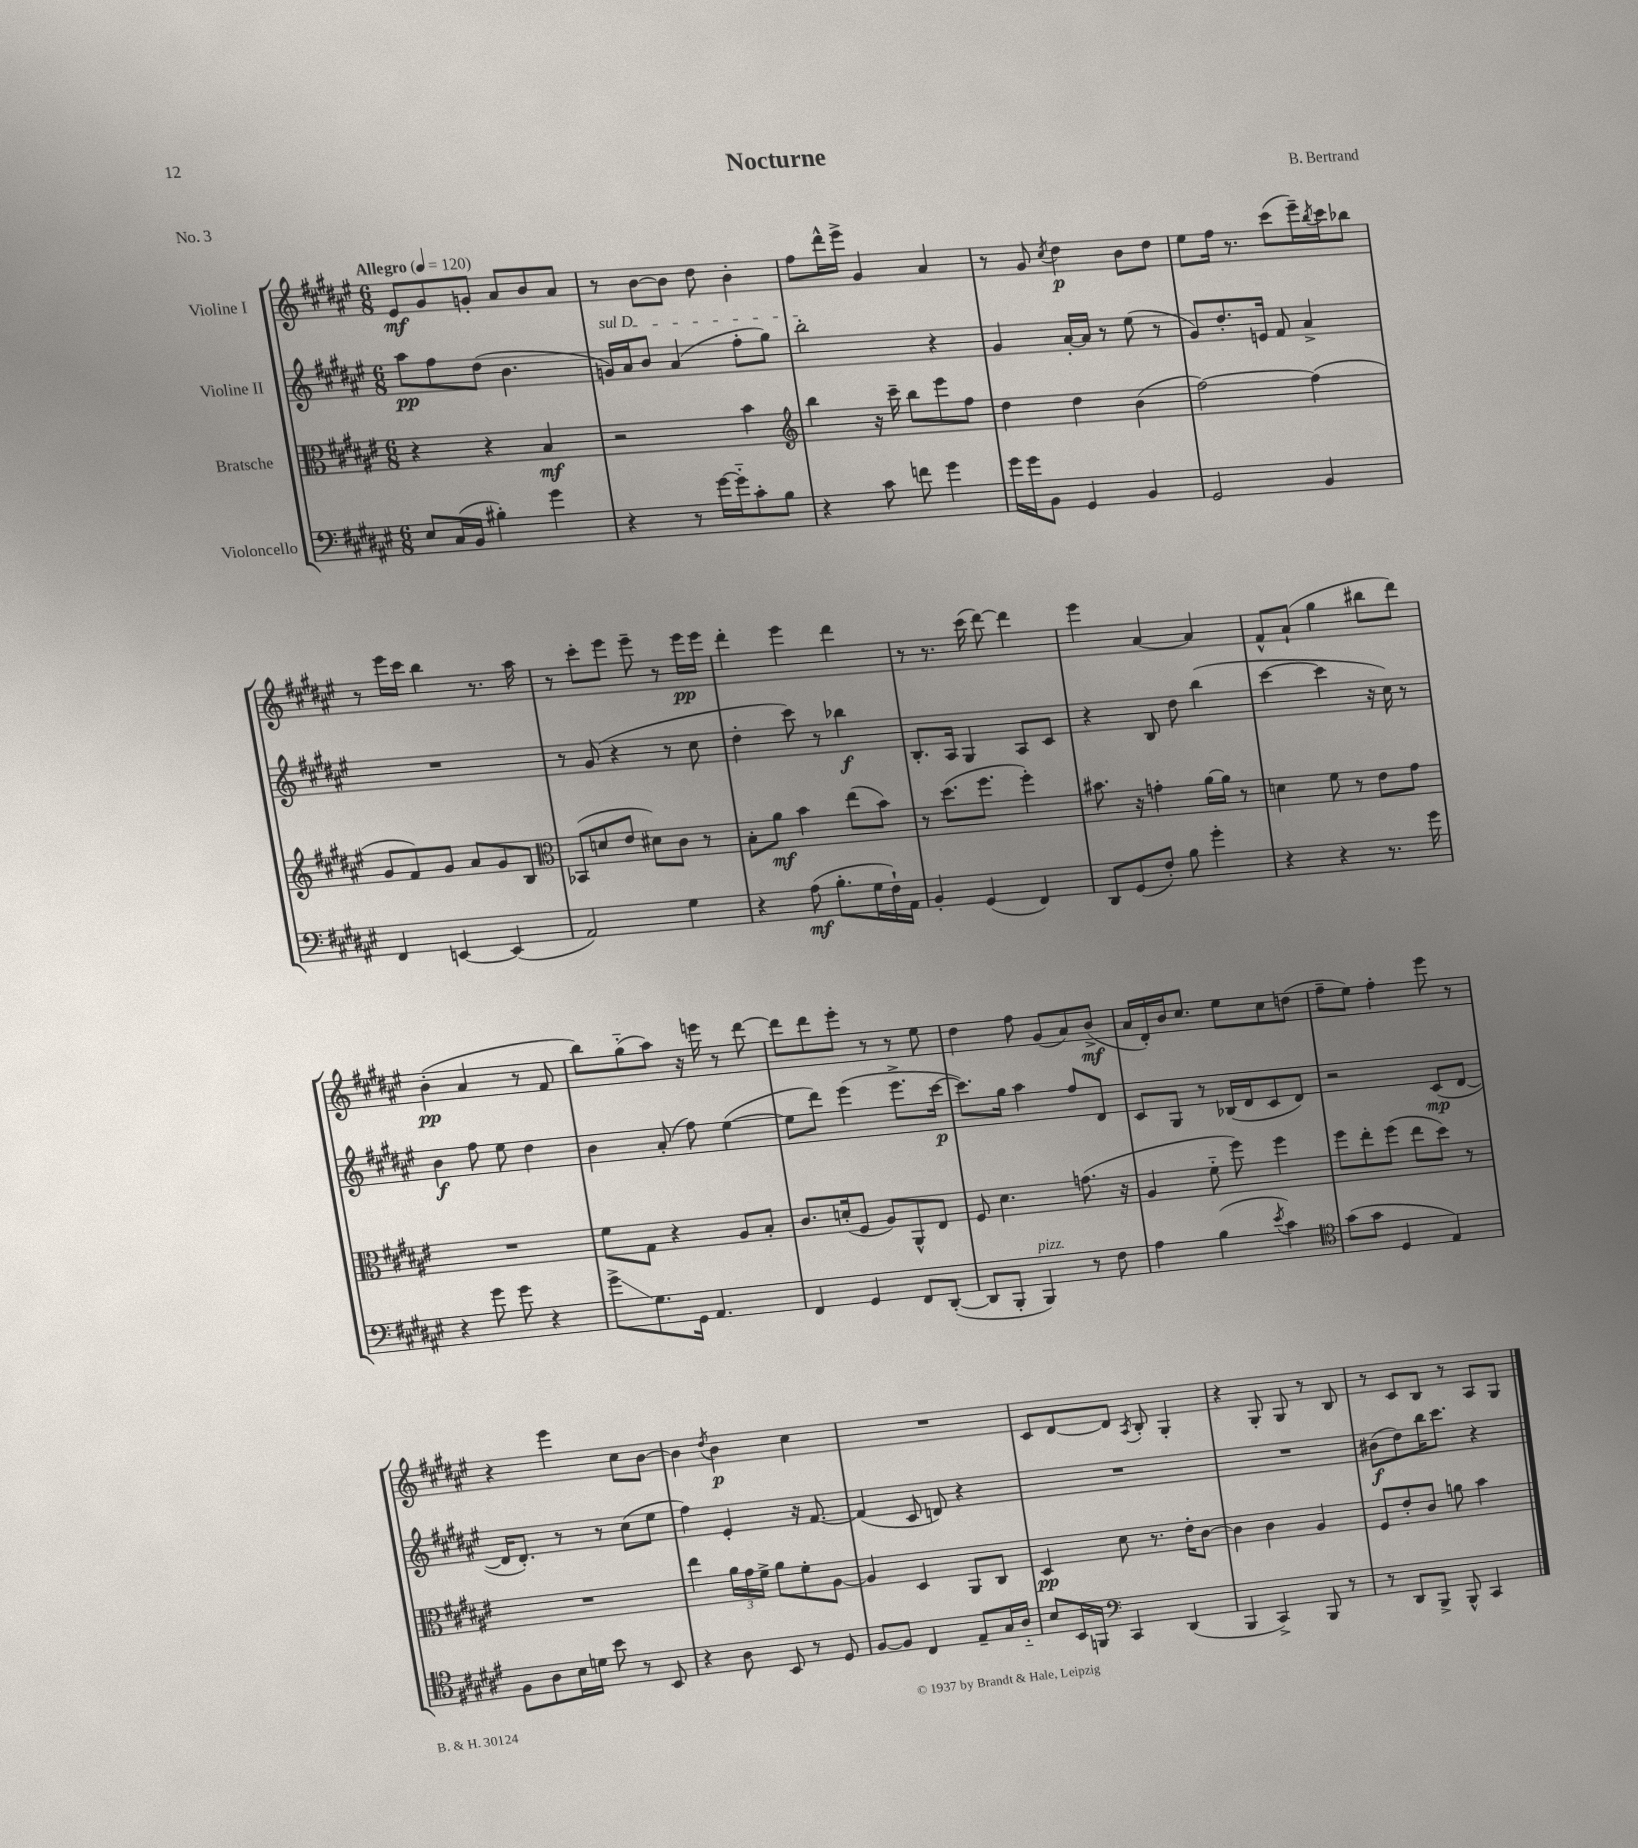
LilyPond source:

\header { title = "Nocturne" composer = "B. Bertrand" piece = "No. 3" }
<<
\new StaffGroup <<
\new Staff = "s0" \with { instrumentName = "Violine I" } {
    \clef treble \key fis \major \numericTimeSignature \time 6/8 \tempo "Allegro" 4 = 120
    eis'8\mf gis'8 g'8-. ais'8 b'8 ais'8 |
    r8 b'8~ b'8 dis''8 b'4-. |
    fis''8 dis'''16-^ eis'''16-> gis'4 ais'4 |
    r8 gis'8 \acciaccatura { cis''8 } dis''4\p b'8 dis''8 |
    eis''8 fis''16 r8. cis'''8( eis'''16--) \acciaccatura { b''8 } cis'''16 bes''8 |
    r8 eis'''16 cis'''16 b''4 r8. ais''16 |
    r8 cis'''8-. eis'''8 eis'''8-- r8 eis'''16\pp eis'''16 |
    dis'''4-. eis'''4 dis'''4 |
    r8 r8. cis'''16( dis'''8~) dis'''4 |
    eis'''4 ais'4~ ais'4 |
    fis'8-^ ais'8-!( gis''4 bis''8 dis'''8) |
    b'4-.\pp( ais'4 r8 fis'8 |
    b''8) gis''8-_( ais''8) r16 e'''16 r8 dis'''8~ |
    dis'''8 dis'''8 eis'''8-. r8 r8 eis''8 |
    dis''4 fis''8 gis'8( ais'8) b'8->\mf( |
    ais'16 dis'16-.) b'16 cis''8. eis''8 cis''8 d''8( |
    fis''8-- eis''8) fis''4-. eis'''8 r8 |
    r4 eis'''4 cis''8 b'8~ |
    b'4 \acciaccatura { dis''8 } b'4\p cis''4 |
    R2. |
    cis'8 dis'8~ dis'8 \acciaccatura { ais8 } b8-. gis4-. |
    r4 gis8-. gis8 r8 b8 |
    r8 cis'8 b8 r8 ais8 gis8 \bar "|." |
}
\new Staff = "s1" \with { instrumentName = "Violine II" } {
    \clef treble \key fis \major \numericTimeSignature \time 6/8
    ais''8\pp fis''8 dis''8( b'4. |
    \once \override TextSpanner.bound-details.left.text = \markup { \italic "sul D" } g'16\startTextSpan) ais'16 b'8 ais'4( fis''8-. gis''8) |
    b''2-.\stopTextSpan r4 |
    gis'4 ais'16~-. ais'16 r8 eis''8( r8 |
    gis'8) dis''8.-. e'16 fis'8 ais'4-> |
    R2. |
    r8 gis'8( r4 r8 cis''8 |
    dis''4-. cis'''8) r8 bes''4\f |
    b8.-. ais16 gis4 ais8 cis'8 |
    r4 b8 dis''8 b''4( |
    cis'''4~ cis'''4 r16 cis''16) r8 |
    b'4\f fis''8 eis''8 dis''4 |
    b'4 ais'8-.( fis''8) eis''4~( |
    eis''8 dis'''8) eis'''4( eis'''8.-> cis'''16~\p |
    cis'''8.) gis''16 ais''4 fis''8 dis'8 |
    cis'8 gis8 r8 bes16( dis'16 cis'8 dis'8) |
    r2 cis'8\mp( dis'8~ |
    dis'16 dis'8.-.) r8 r8 cis''8( eis''8 |
    fis''4) eis'4-. r16 fis'8.~ |
    fis'4( cis'8 d'8) r4 |
    R2. |
    R2. |
    bis'8\f( dis''8) b''16 cis'''8. r4 \bar "|." |
}
\new Staff = "s2" \with { instrumentName = "Bratsche" } {
    \clef alto \key fis \major \numericTimeSignature \time 6/8
    r4 r4 b4\mf |
    r2 b'4 |
    \clef treble b''4 r16 cis'''16-- b''8 eis'''8 fis''8 |
    dis''4 dis''4 b'4( |
    fis''2~) fis''4( |
    gis'8 fis'8) gis'8 ais'8 gis'8 b8 |
    \clef alto bes,8( d'8 eis'8 dis'8) cis'8 r8 |
    b8-. ais'8\mf b'4 eis''8( b'8) |
    r8 dis''8.( fis''8. fis''4-.) |
    bis'8. r16 g'4-. ais'16~ ais'16 r8 |
    d'4 fis'8 r8 eis'8 gis'8 |
    R2. |
    fis'8 gis8 r4 ais8 b8-. |
    cis'8. d'16-.( fis8 ais8) ais,8-^ eis8 |
    fis8 dis'4. g'8.( r16 |
    ais4 fis'8-_ fis''8) fis''4 |
    fis''8 eis''8-. fis''8( eis''8 dis''8) r8 |
    R2. |
    eis''4 \tuplet 3/2 { ais'16 gis'16 fis'16-> } ais'8 fis'8-. ais8~ |
    ais4 dis4 ais,8 cis8 |
    dis4\pp dis'8 r8. eis'16-. cis'8~ |
    cis'4 cis'4 ais4 |
    fis8 eis'8-. cis'8 a'8 b'4 \bar "|." |
}
\new Staff = "s3" \with { instrumentName = "Violoncello" } {
    \clef bass \key fis \major \numericTimeSignature \time 6/8
    eis8 cis16( b,16 bis4-.) gis'4 |
    r4 r8 gis'16~ gis'16-_ cis'8-. b8 |
    r4 cis'8 f'8 gis'4 |
    gis'16 gis'16 b,8 gis,4 b,4 |
    gis,2 b,4 |
    fis,4 e,4~ e,4( |
    ais,2) gis4 |
    r4 ais8\mf( b8.-. gis16 fis16-!) ais,16 |
    b,4-. gis,4( fis,4) |
    dis,8 gis,8( fis8-.) b8 gis'4-. |
    r4 r4 r8. gis'16 |
    r4 gis'8 gis'8 r4 |
    gis'8->\glissando gis8. gis,16 ais,4. |
    fis,4 gis,4 fis,8 dis,8~-.( |
    dis,8 b,,8-. b,,4^\markup { \italic "pizz." }) r8 fis8 |
    ais4 b4( \acciaccatura { eis'8 } cis'4) |
    \clef tenor gis'8( gis'8 dis4 eis4) |
    fis8 ais8 b16 d'16 b'8 r8 b,8 |
    r4 ais8 b,8 r8 dis8 |
    fis8~ fis8 cis4 eis8-- gis16 ais16-_ |
    b8 b,16 f,16 \clef bass cis,4 dis,4( |
    b,,4 cis,4->) b,,8 r8 |
    r8 dis,8 b,,8-> b,,8-^ cis,4 \bar "|." |
}
>>
>>
\layout { \context { \Score \remove "Bar_number_engraver" } }
